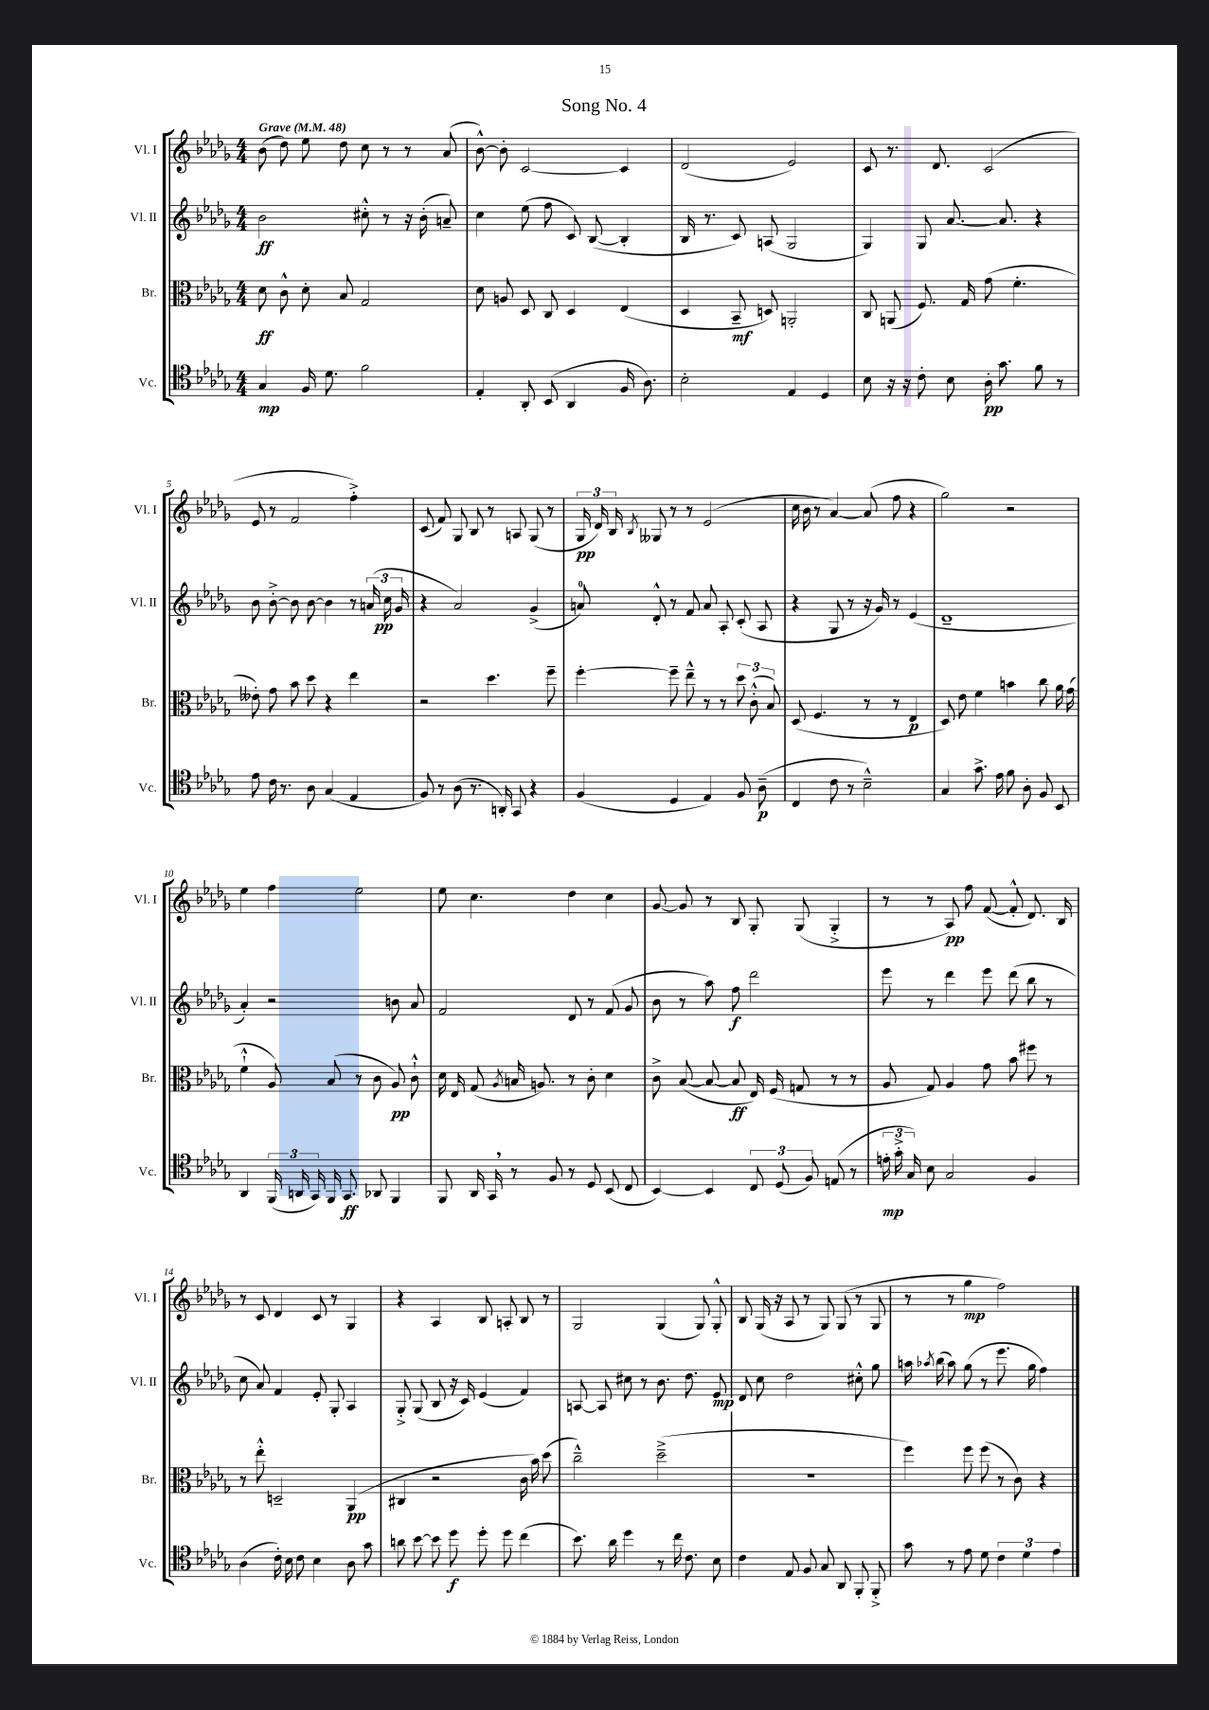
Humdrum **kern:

**kern	**kern	**kern	**kern
*staff4	*staff3	*staff2	*staff1
*clefC4	*clefC3	*clefG2	*clefG2
*k[b-e-a-d-g-]	*k[b-e-a-d-g-]	*k[b-e-a-d-g-]	*k[b-e-a-d-g-]
*M4/4	*M4/4	*M4/4	*M4/4
*MM48	*MM48	*MM48	*MM48
4G-	8d-	2b-	(8b-
.	8c^^	.	8dd-)
16F	8d-'	.	8ee-
8.d-	.	.	.
.	8B-	.	8dd-
2f	2G-	8cc#'^^	8cc
.	.	8r	8r
.	.	16r	8r
.	.	(16b-'	.
.	.	8a~)	(8a-
=	=	=	=
4E-'	8d-	4cc	[8b-^^)
.	8A	.	8b-']
8AA-'	8D-	(8ee-	[2c
(8BB-	8C	8ff	.
4AA-	4D-	8c)	.
.	.	([8B-	.
16F	(4E-	4B-']	4c]
8.A-)	.	.	.
=	=	=	=
2B-'	4D-	16B-	(2d-
.	.	8.r	.
.	8BB-~	8c)	.
.	8D)	(8A	.
4E-	2AA'	2G-	2e-)
4D-	.	.	.
=	=	=	=
8B-	8C	4G-)	8c
16r	(8AA	.	8.r
16r	.	.	.
8c'	8.F)	8G-	.
.	.	.	8.d-
8B-	.	[8.a-	.
.	16G-	.	.
16A-'	(8g-	.	(2c
8.g-	.	8.a-]	.
.	4.f'	.	.
8f	.	4r	.
8r	.	.	.
=	=	=	=
8e-	8e--')	8b-	8e-
16c	8g-	[8b-'^	8r
8.r	.	.	.
.	8b-	8b-]	2f
8A-	8dd-	[8b-	.
(4G-	4r	4b-]	.
4E-	4ee-	8r	4ff'^)
.	.	(24a	.
.	.	24cc	.
.	.	24g-	.
=	=	=	=
8F)	2r	4r	(8c
8r	.	.	8f)
(8A-	.	2a-)	8G-
8.r	.	.	8B-
.	4.dd-	.	8r
16AA')	.	.	.
8GG-	.	.	8A
4r	.	(4g-^	(8G-
.	8ff~	.	8r
=	=	=	=
(4F	[4ff'	8a)	24G-
.	.	.	24d-)
.	.	.	24B-
.	.	.	8qB-
.	.	8d-'^^	8G--
4D-	8ff~]	8r	8r
.	8ee-~^^	8f	8r
4E-)	8r	8a	(2e-
.	8r	8A-'	.
8F	12dd-	(8c'	.
.	(12c'^^	.	.
(8A-~	.	8A-	.
.	12B-)	.	.
=	=	=	=
4C	(8D-	4r	16cc
.	.	.	16b-
.	4.F	.	8r
8c	.	8G-	[4a-)
8r	.	8r	.
2B-~^^)	8r	16r	(8a-]
.	.	16g-)	.
.	8r	8r	8ff
.	4E-	(4e-	4r
=	=	=	=
4G-	8D-)	1d-~	2gg-)
.	8e-	.	.
8.g-^	4f	.	.
16e-	.	.	.
8f	4b	.	2r
8A-'	.	.	.
8F	8cc	.	.
8BB-	16a-	.	.
.	(16g-	.	.
=	=	=	=
4AA-	4f`^^	4a-')	4ee-
(24FF	8A-)	2r	4ff
24AA	.	.	.
24GG-)	.	.	.
16FF	(8B-	.	.
8.GG-	.	.	.
.	8r	.	2ee-
8AA-	8c	.	.
4FF	8A-)	8b	.
.	8c`^^	8a-	.
=	=	=	=
8FF	16d-	2f	8ee-
.	16E-	.	.
16AA-	(8G-	.	4.cc
16GG-	.	.	.
.	8qA-	.	.
8r	16B	.	.
.	8.A)	.	.
8F	.	.	.
8r	8r	8d-	4dd-
8D-	8c'	8r	.
(8BB-	4d-	(8f	4cc
8C	.	8g-	.
=	=	=	=
[4BB-)	8c^	8b-	[8g-
.	([8B-	8r	8g-]
4BB-]	8B-_	8aa-)	8r
.	8B-]	8ff	8B-
12C	16E-)	2ddd-	8G-'
.	(16F	.	.
(12D-	.	.	.
.	8G	.	(8G-
12F)	.	.	.
(8E	8r	.	4G-'^
8r	8r	.	.
=	=	=	=
24e'	8A-	8eee-	8r
24g-'^	.	.	.
24G-)	.	.	.
8B-	8G-)	8r	8r
2G-	4A-	4ddd-	8A-)
.	.	.	8ff
.	8g-	8eee-	([8f
.	8b-	(8ddd-	8f'^^]
4F	8ff#	8bb-	8.d-)
.	8r	8r	.
.	.	.	16B-
=	=	=	=
(4A-	8r	8cc	8r
.	8ee-'^^	8a-)	8c
16c')	2D~	4f	4d-
16B-	.	.	.
8c	.	.	.
4B-	.	8e-'	8c
.	.	8G-'	8r
8A-	(4AA-	4A-	4G-
8g-	.	.	.
=	=	=	=
8a	4C#	8G-'^	4r
[8b-	.	(8G-	.
8b-]	2r	8B-	4A-
8dd-	.	16r	.
.	.	16c)	.
8dd-'	.	(4e-	8B-
8dd-	.	.	8A'
(4cc	16c	4f)	8B-
.	16b-)	.	.
.	(8dd-	.	8r
=	=	=	=
8.b-)	2cc~^^)	[8A	2G-
.	.	8A]	.
16a-	.	.	.
4dd-	.	8cc#	.
.	.	8r	.
8r	(2dd-~^	8.b-	(4G-
16cc	.	.	.
8.c	.	8.dd-	.
.	.	.	8G-)
8B-	.	8e-	8G-'^^
=	=	=	=
4c	1r	8d-	8B-
.	.	8cc	(16G-
.	.	.	16r
8E-	.	2dd-	8A-
8F	.	.	8r
8G-	.	.	8G-)
8AA-	.	.	(8G-
8FF'	.	8cc#'^^	8r
8FF'^	.	8gg-	8G-
=	=	=	=
8g-	4ff)	16aa	8r
.	.	8qaa-	.
.	.	(16bb-	.
8r	.	8aa-)	8r
8e-	8ff	(8gg-	4gg-
8d-	(8ff	8r	.
6c	8r	8.eee-	2ff)
.	8c)	.	.
6d-	.	.	.
.	.	16gg-	.
.	4r	4ff)	.
6e-	.	.	.
==	==	==	==
*-	*-	*-	*-
